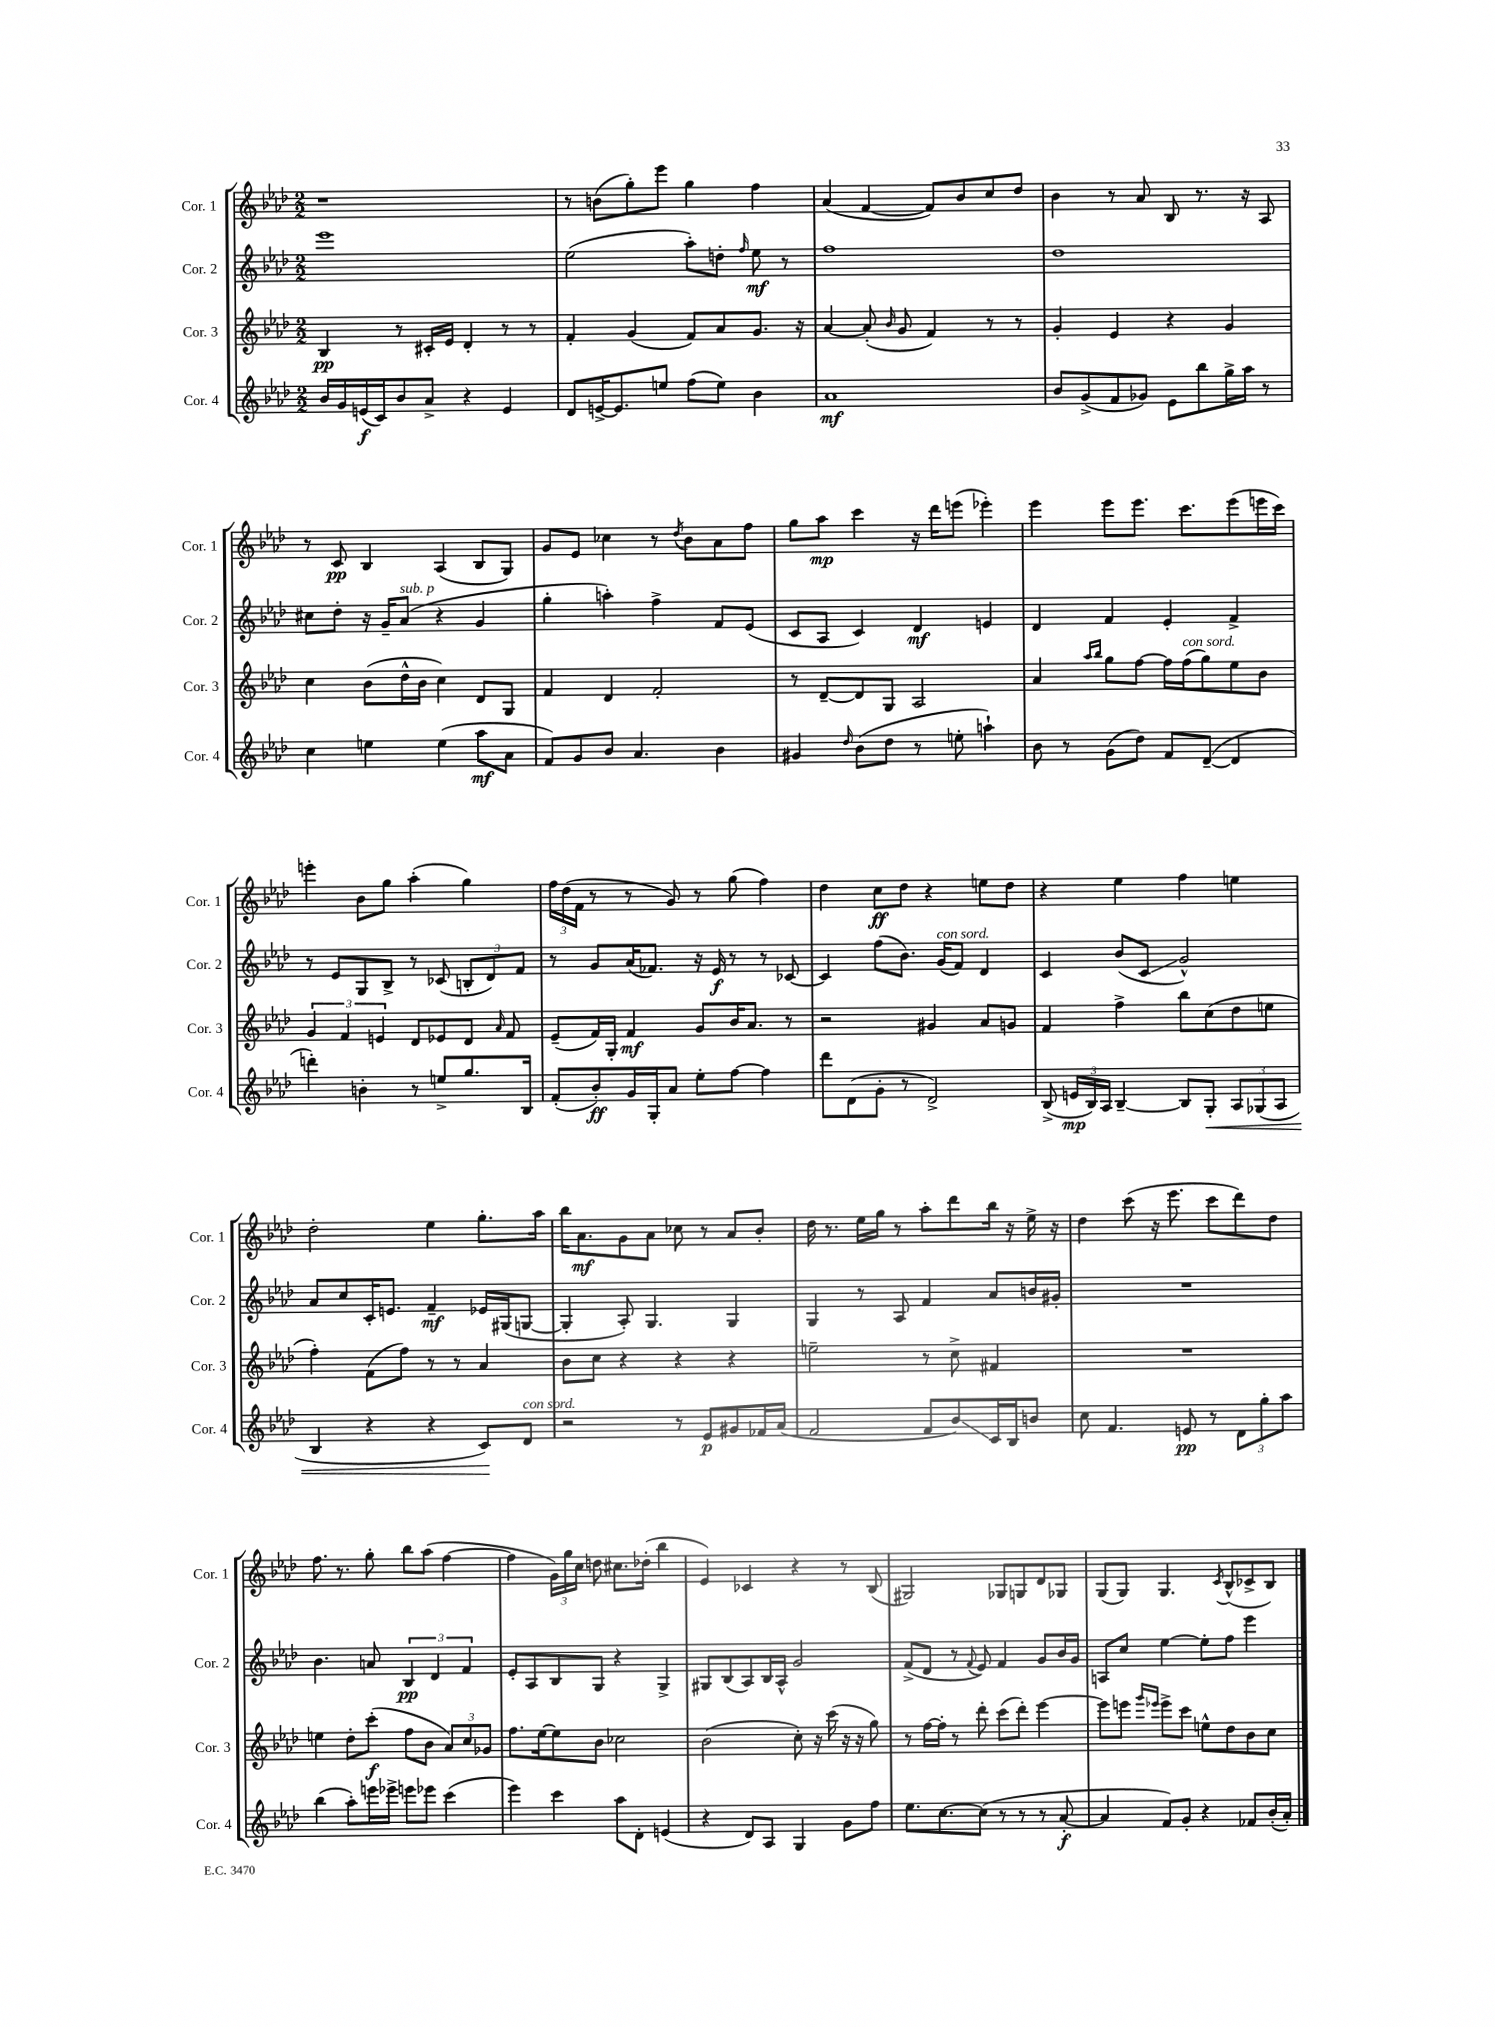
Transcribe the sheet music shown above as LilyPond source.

<<
\new StaffGroup <<
\new Staff = "s0" \with { instrumentName = "Cor. 1" shortInstrumentName = "Cor. 1" } {
    \clef treble \key aes \major \numericTimeSignature \time 2/2
    \autoBeamOff r1 |
    r8 b'8[( g''8-.) ees'''8] g''4 f''4 |
    aes'4( f'4~ f'8[) bes'8 c''8 des''8] |
    bes'4 r8 aes'8 bes8 r8. r16 aes8 |
    r8 c'8\pp bes4 aes4( bes8[ g8]) |
    g'8[ ees'8] ces''4 r8 \acciaccatura { des''8 } bes'8[ aes'8 f''8] |
    g''8[ aes''8]\mp c'''4 r16 des'''16[ e'''8]( ees'''4-.) |
    ees'''4 ees'''8[ ees'''8.] c'''8.[ ees'''8( e'''16 c'''16]) |
    e'''4-. bes'8[ g''8] aes''4-.( g''4) |
    \tuplet 3/2 { f''16[ des''16( f'16] } r8 r8 g'8) r8 g''8( f''4) |
    des''4 c''8[\ff des''8] r4 e''8[ des''8] |
    r4 ees''4 f''4 e''4 |
    des''2-. ees''4 g''8.[-. aes''16] |
    bes''16[ aes'8.\mf g'8 aes'8] ces''8 r8 aes'8[ bes'8]-. |
    des''16 r8. ees''16[ g''16] r8 aes''8[-. des'''8 bes''16] r16 ees''16-> r16 |
    des''4 c'''8( r16 ees'''8. c'''8[ des'''8) des''8] |
    f''8. r8. g''8-. bes''8[ aes''8]( f''4~ |
    f''4 \tuplet 3/2 { g'16[) g''16 c''16] } d''8 cis''8.[ des''16]-.( bes''4 |
    ees'4) ces'4 r4 r8 bes8( |
    gis2) ges8[ g8 des'8 ges8] |
    g8[( g8]) g4. \acciaccatura { c'8 } bes8[-^( ces'8-> bes8]) \bar "|." |
}
\new Staff = "s1" \with { instrumentName = "Cor. 2" shortInstrumentName = "Cor. 2" } {
    \clef treble \key aes \major \numericTimeSignature \time 2/2
    \autoBeamOff ees'''1 |
    ees''2( aes''8[-.) d''8]-. \grace { f''16 } ees''8\mf r8 |
    f''1 |
    des''1 |
    cis''8[ des''8]-. r16 g'16[-- aes'8]^\markup { \italic "sub. p" }( r4 g'4 |
    g''4-. a''4-.) f''4-> f'8[ ees'8]( |
    c'8[ aes8] c'4) des'4\mf e'4 |
    des'4 f'4 ees'4-. f'4-> |
    r8 ees'8[ g8 bes8]-> r8 ces'8( \tuplet 3/2 { b8[-. des'8) f'8] } |
    r8 g'8[ aes'16( fes'8.]) r16 ees'16\f r8 r8 ces'8~ |
    ces'4 f''8[( bes'8.]) g'16[^\markup { \italic "con sord." }( f'8]) des'4 |
    c'4 bes'8[( c'8]\glissando g'2-^) |
    aes'8[ c''8 c'16-. e'8.] f'4--\mf ees'16[ gis16( g8]~ |
    g4-. aes8-.) g4. g4 |
    g4 r8 aes8 f'4 aes'8[ b'16 gis'16]-. |
    R1 |
    bes'4. a'8 \tuplet 3/2 { bes4\pp des'4 f'4 } |
    ees'8[-. aes8 bes8 g8] r4 g4-> |
    gis8[ bes8( aes8) bes16 aes16]-^ g'2 |
    f'8[->( des'8] r8 \appoggiatura { f'8 } ees'8) f'4 g'8[ bes'16 g'16] |
    a8[ c''8] ees''4~ ees''8[-. f''8] ees'''4 \bar "|." |
}
\new Staff = "s2" \with { instrumentName = "Cor. 3" shortInstrumentName = "Cor. 3" } {
    \clef treble \key aes \major \numericTimeSignature \time 2/2
    \autoBeamOff bes4\pp r8 cis'16[-. ees'16] des'4-. r8 r8 |
    f'4-. g'4( f'8[) aes'8 g'8.] r16 |
    aes'4~ aes'8-.( \grace { bes'16 } g'8 f'4) r8 r8 |
    g'4-. ees'4 r4 g'4 |
    c''4 bes'8[( des''16-^ bes'16] c''4) des'8[ g8] |
    f'4 des'4 f'2-. |
    r8 des'8[~-- des'8 g8] aes2 |
    aes'4 \grace { aes''16[ bes''16] } g''8[ f''8]~ f''16[ f''16^\markup { \italic "con sord." }( g''8) ees''8 bes'8] |
    \tuplet 3/2 { g'4 f'4 e'4 } des'8[ ees'8 des'8] \grace { aes'16 } f'8 |
    ees'8[--( f'16) g16]-. f'4\mf g'8[ bes'16 aes'8.] r8 |
    r2 gis'4 aes'8[ g'8] |
    f'4 f''4-> bes''8[ c''8( des''8 e''8] |
    f''4-.) f'8[( f''8]) r8 r8 aes'4 |
    bes'8[ c''8] r4 r4 r4 |
    e''2-- r8 c''8-> fis'4 |
    R1 |
    e''4 des''8[-. c'''8]-.\f( f''8[ bes'8] \tuplet 3/2 { aes'8[) c''8 ges'8] } |
    f''8.[ ees''16~ ees''8 bes'8] ces''2 |
    bes'2( c''8-.) r16 c'''16( r16 r16 g''8) |
    r8 f''16[~ f''16]-. r8 des'''8-. c'''8[( des'''8]-.) ees'''4~ |
    ees'''8[ e'''8] \grace { g'''16[ ees'''16] } ees'''8[-> c'''8] e''8[-^ des''8 bes'8 c''8] \bar "|." |
}
\new Staff = "s3" \with { instrumentName = "Cor. 4" shortInstrumentName = "Cor. 4" } {
    \clef treble \key aes \major \numericTimeSignature \time 2/2
    \autoBeamOff bes'16[ g'16 e'16\f( c'16) bes'8 aes'8]-> r4 e'4 |
    des'8[ e'16~-> e'8. e''8] f''8[( e''8]) bes'4 |
    aes'1\mf |
    bes'8[ g'8->( f'8 ges'8]) ees'8[ bes''8 g''16-> aes''16] r8 |
    c''4 e''4 e''4( aes''8[\mf aes'8] |
    f'8[) g'8 bes'8] aes'4. bes'4 |
    gis'4 \grace { des''16 } bes'8[( des''8] r8 e''8-. a''4-!) |
    bes'8 r8 g'8[( des''8]) f'8[ des'8]~--( des'4 |
    d'''4-.) b'4-. r8 e''8[-> g''8. bes16] |
    f'8[-.( bes'8-.\ff) g'16 g16-. aes'8] ees''8[-. f''8]~ f''4 |
    des'''8[ des'8( g'8]-. r8 des'2->) |
    bes8->( \tuplet 3/2 { e'16[\mp bes16) aes16] } bes4~-- bes8[ g8]-.\< \tuplet 3/2 { aes8[ ges8( aes8] } |
    bes4 r4 r4 c'8[\!) des'8]^\markup { \italic "con sord." } |
    r2 r8 ees'8[\p gis'8 fes'16 aes'16]( |
    f'2 f'8[ bes'8\glissando) c'16 bes16 b'8] |
    c''8 f'4. e'8\pp r8 \tuplet 3/2 { des'8[ g''8-. aes''8] } |
    bes''4( aes''8[-.) e'''16 ees'''16]-> e'''8[ ees'''8] c'''4( |
    ees'''4) c'''4 aes''8[ des'8]-. e'4( |
    r4 des'8[) aes8] g4 g'8[ f''8] |
    ees''8.[ c''8.~ c''8]( r8 r8 r8 aes'8~-.\f |
    aes'4 f'8[) g'8]-. r4 fes'8[ bes'16-.( aes'16]-.) \bar "|." |
}
>>
>>
\layout { \context { \Score \remove "Bar_number_engraver" } }
